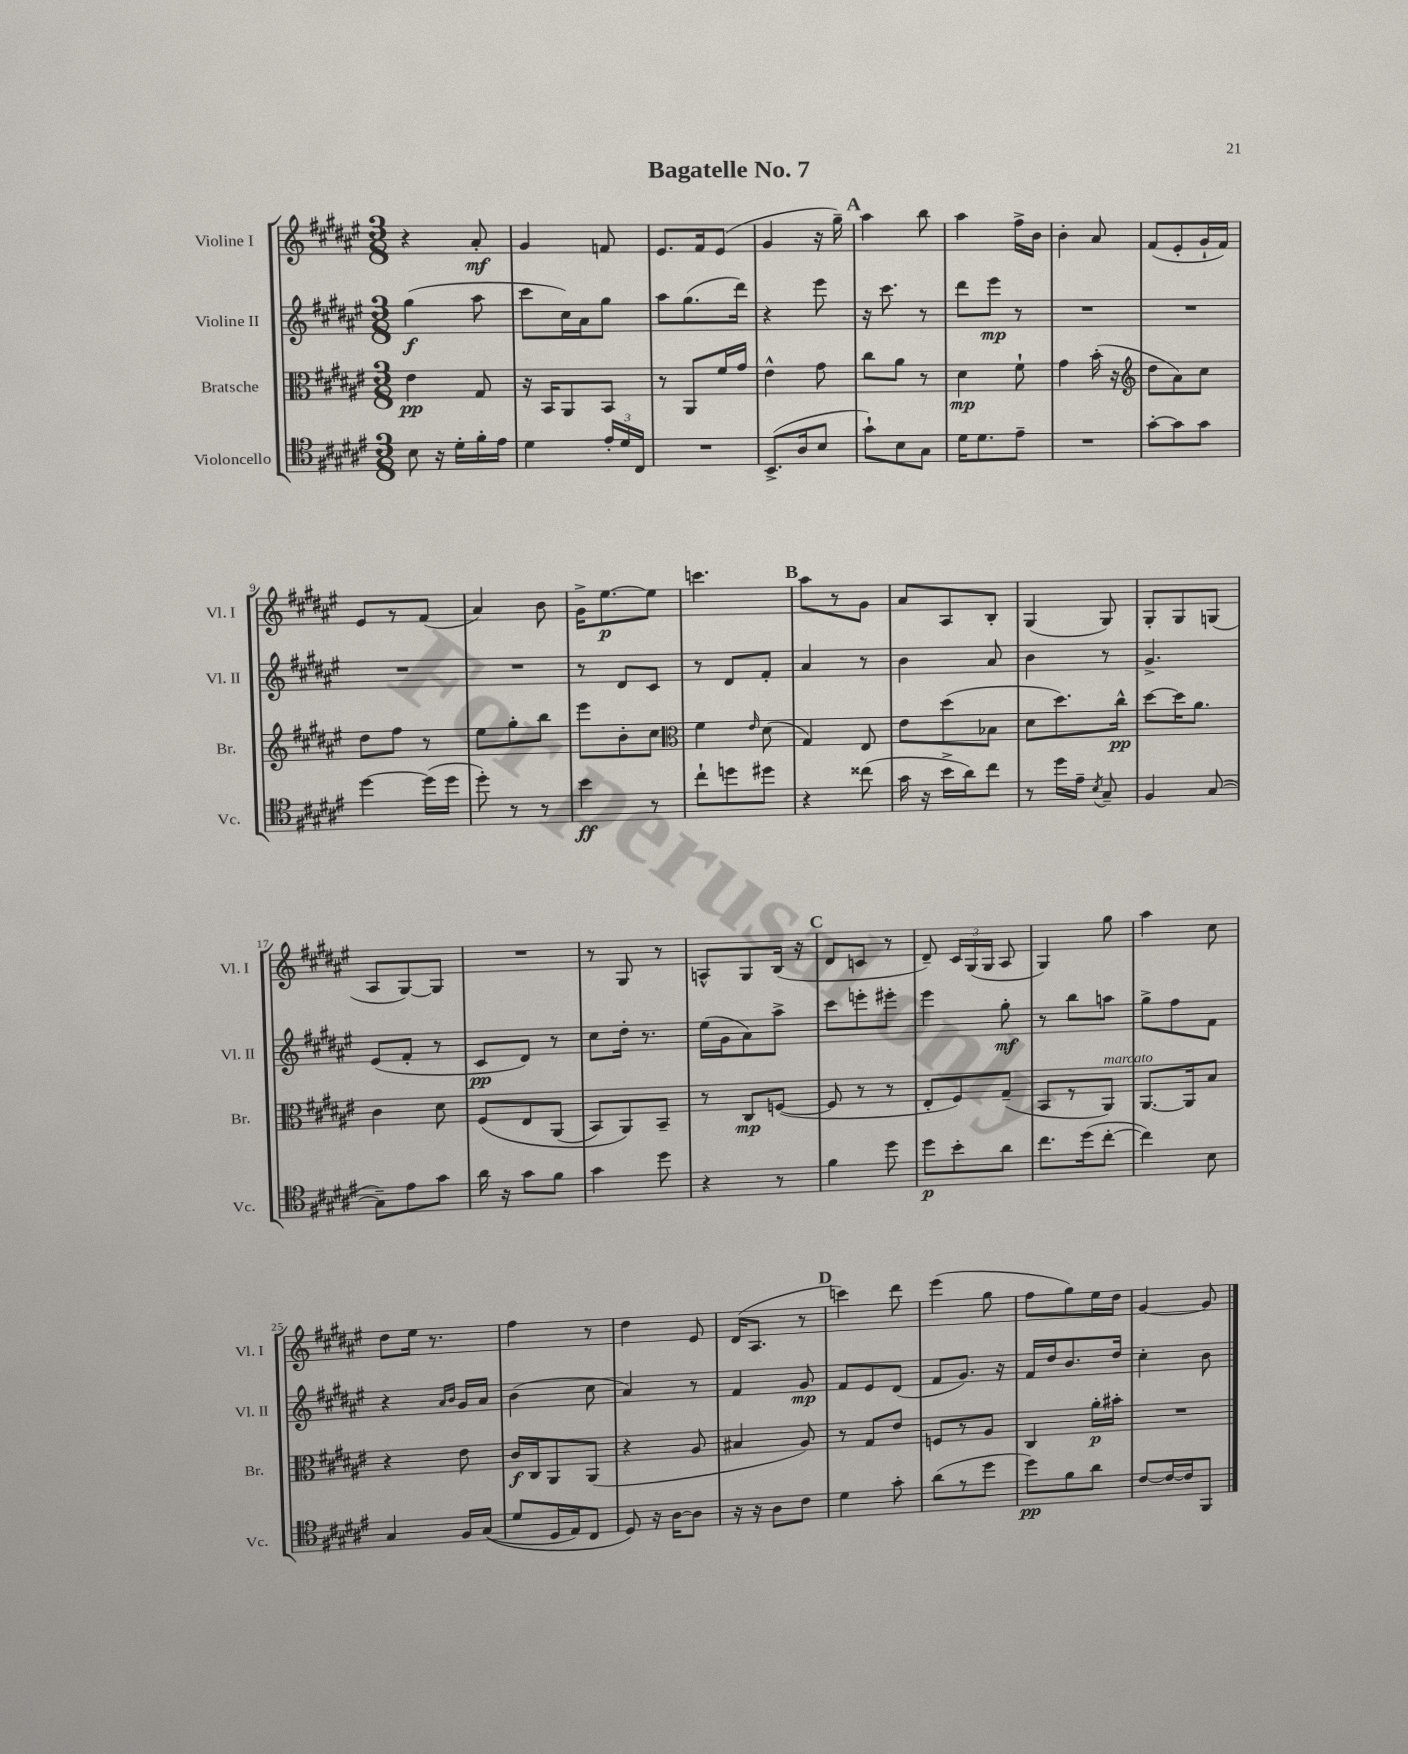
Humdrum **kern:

**kern	**kern	**kern	**kern
*staff4	*staff3	*staff2	*staff1
*clefC4	*clefC3	*clefG2	*clefG2
*k[f#c#g#d#a#e#]	*k[f#c#g#d#a#e#]	*k[f#c#g#d#a#e#]	*k[f#c#g#d#a#e#]
*M3/8	*M3/8	*M3/8	*M3/8
8B\	4e#\	(4gg#\	4r
16r	.	.	.
16d#'\LL	.	.	.
16f#'\	8G#/	8aa#\	8a#'/
16e#\JJ	.	.	.
=	=	=	=
4d#\	16r	8ccc#\L	4g#/
.	16BB/LK	.	.
.	8AA#/	16cc#\L)	.
.	.	16a#\J	.
24e#'/LL	8BB/J	8gg#\J	8f/
24d#/	.	.	.
24C#/JJ	.	.	.
=	=	=	=
4.r	8r	8aa#\L	8.e#/L
.	8AA#/L	(8.gg#\	.
.	.	.	16f#/k
.	16f#/L	.	(8e#/J
.	16g#/JJ	16ddd#\Jk)	.
=	=	=	=
(8.BB^/L	4e#^^\	4r	4g#/
16A#/k	.	.	.
8B/J	8g#\	8eee#\	16r
.	.	.	16gg#~\)
=	=	=	=
8g#`\L)	8cc#\L	16r	4aa#\
.	.	8.ccc#\	.
8B\	8a#\J	.	.
8G#\J	8r	8r	8bb\
=	=	=	=
16d#\LK	4d#\	8ddd#\L	4aa#\
8.d#\	.	.	.
.	.	8eee#\J	.
8e#~\J	8f#`\	8r	16ff#^\LL
.	.	.	16b\JJ
=	=	=	=
4.r	4g#\	4.r	4b'\
.	(16b'\	.	8a#/
.	16r	.	.
=	=	=	=
*	*clefG2	*	*
[8g#'\L	8dd#\L	4.r	(8f#/L
8g#\]	8a#\)	.	8e#'/
8g#\J	8cc#\J	.	16g#`/L
.	.	.	16f#/JJ)
=	=	=	=
[4dd#\	8dd#\L	4.r	8e#/L
.	8ff#\J	.	8r
(16dd#\]LL	8r	.	(8f#/J
16dd#\JJ	.	.	.
=	=	=	=
8dd#'\)	8ee#\L	4.r	4a#/)
8r	8gg#'\	.	.
8r	8bb\J	.	8b\
=	=	=	=
4b\	8eee#\L	8r	16g#^\LK
.	.	.	[8.ee#\
.	8b'\	8d#/L	.
8r	8cc#\J	8c#/J	8ee#\]J
=	=	=	=
*	*clefC3	*	*
8cc#`\L	4f#\	8r	4.ccc\
8dd\	.	8d#/L	.
.	16qqe#/	.	.
8dd#\J	(8d#\	8f#'/J	.
=	=	=	=
4r	4G#/)	4a#/	8aa#\L
.	.	.	8r
(8cc##\	8E#/	8r	8g#\J
=	=	=	=
16g#\	8e#\L	4b\	8a#/L
16r	.	.	.
16b^\LL	(8dd#\	.	8A#/
16a#\J)	.	.	.
8cc#\J	8B-\J	8a#/	8B'/J
=	=	=	=
8r	8d#\L	4b\	(4G#/
16dd#\LL	8.dd#\)	.	.
16e#~\JJ	.	.	.
8qB/	.	.	.
8G#~/	.	8r	8G#/)
.	16cc#^^\Jk	.	.
=	=	=	=
4F#/	[8dd#\L	4.g#^/	8G#'/L
.	16dd#\]K	.	8G#/
.	8.a#\J	.	.
([8G#/	.	.	(8G/J
=	=	=	=
8G#~\]L)	4c#\	(8e#/L	8A#/L
8e#\	.	8f#'/J	[8G#/)
8g#\J	8d#\	8r	8G#/]J
=	=	=	=
16a#\	&(8F#/L	8c#/L	4.r
16r	.	.	.
8g#\L	8E#/	8d#/J)	.
8f#\J	(8AA#/J	8r	.
=	=	=	=
4g#\	8BB/L)	8cc#\L	8r
.	8AA#/&)	16dd#'\Jk	8G#/
.	.	8.r	.
8dd#\	8BB~/J	.	8r
=	=	=	=
4r	8r	(16ee#\LL	8A^^/L
.	.	16g#\J	.
.	8C#/L	8a#\)	8G#/
8r	([8F/J	8aa#^\J	(16B/Jk
.	.	.	16r
=	=	=	=
4f#\	8F/]	8ccc#\L	8d#/L
.	8r	8eee'\	8c/J
8dd#\	8r	8eee#'\J	8r
=	=	=	=
8dd#\L	8E#'/L	4eee#\	8d#~/)
8b'\	8F#/)	.	24c#/LL
.	.	.	(24G#/
.	.	.	24G#/JJ
8a#\J	(8G#~/J	8gg#'\	8A#/
=	=	=	=
8.cc#\L	8BB/L	8r	4G#/)
.	8r	8bb\L	.
(16dd#\k	.	.	.
[8cc#'\J	8AA#/J)	8aa\J	8gg#\
=	=	=	=
4cc#\])	[8.AA#/L	8gg#^\L	4aa#\
.	.	8ff#\	.
.	16AA#/]k	.	.
8B\	8B/J	8f#\J	8cc#\
=	=	=	=
4G#/	4r	4r	8dd#\L
.	.	.	16ee#\Jk
.	.	.	8.r
.	.	16qqa#/LL	.
.	.	16qqb/JJ	.
16F#/LL	8e#\	16g#/LL	.
&((16G#/JJ	.	16a#/JJ	.
=	=	=	=
8d#/L	16c#/LL	(4b\	4ff#\
.	16C#/J	.	.
16D#/L	8AA#/	.	.
16E#/J)	.	.	.
8C#/J	(8AA#/J	8cc#\	8r
=	=	=	=
8D#/&)	4r	4a#/)	4dd#\
16r	.	.	.
[16A#\LK	.	.	.
8A#\]J	8A#/	8r	8e#/
=	=	=	=
16r	4B#/	4f#/	(16d#/LK
16r	.	.	8.A#/J
8A#\L	.	.	.
8c#\J	8A#/)	8g#/	8r
=	=	=	=
4d#\	8r	8f#/L	4ccc\)
.	8G#/L	8e#/	.
8g#'\	8e#/J	(8d#/J	8ddd#\
=	=	=	=
(8a#\L	8F/L	8f#/L	(4eee#\
8r	8r	8.g#/J)	.
8dd#\J	8A#/J	.	8gg#\
.	.	16r	.
=	=	=	=
8dd#\L)	4C#/	16f#/LL	8ff#\L
.	.	16dd#/J	.
8f#\	.	8.b/	8gg#\)
8a#\J	16a#'\LL	.	16ee#\L
.	16b#'\JJ	16dd#/Jk	16dd#\JJ
=	=	=	=
[8c#/L	4.r	4cc#'\	[4g#/
16c#/_L	.	.	.
16c#/]J	.	.	.
8FF#/J	.	8b\	8g#/]
==	==	==	==
*-	*-	*-	*-
